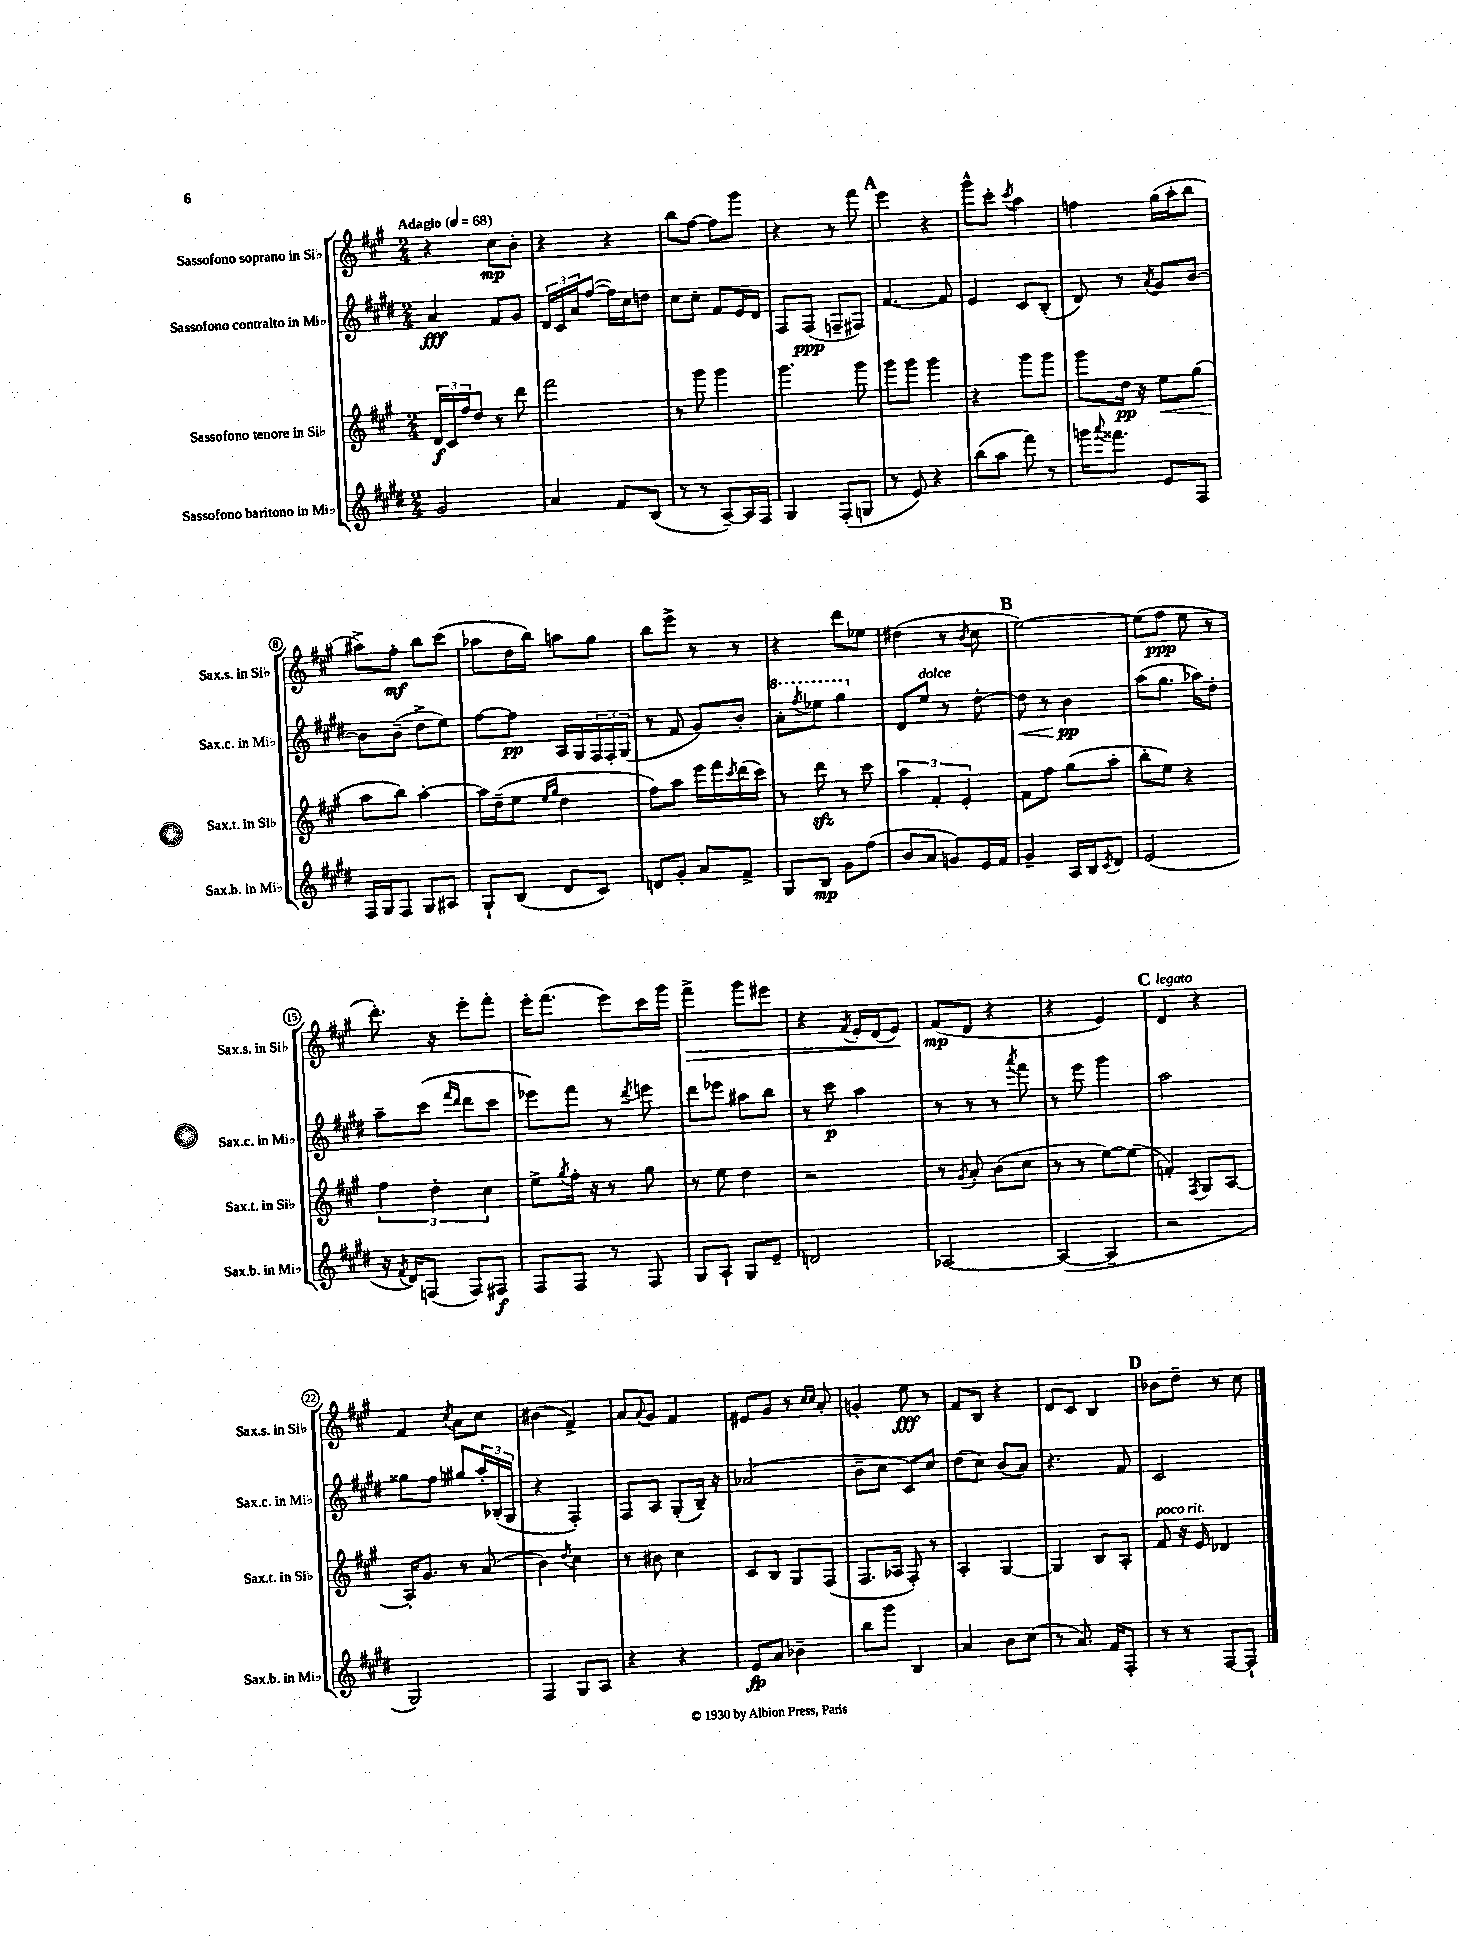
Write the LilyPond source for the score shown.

<<
\new StaffGroup <<
\new Staff = "s0" \with { instrumentName = "Sassofono soprano in Sib" shortInstrumentName = "Sax.s. in Sib" } {
    \clef treble \key a \major \numericTimeSignature \time 2/4 \tempo "Adagio" 4 = 68
    r4 cis''8\mp b'8-. |
    r4 r4 |
    b''8 fis''8~ fis''8 gis'''8 |
    r4 r8 fis'''8 |
    \mark \markup { \bold "A" } e'''4 r4 |
    gis'''8-^ cis'''8-. \acciaccatura { cis'''8 } a''4 |
    f''4 gis''16( a''16-. b''8 |
    ais''8->) fis''8-.\mf b''8 cis'''8( |
    aes''8 d''16 b''16) a''8 gis''8 |
    b''8 e'''8-> r8 r8 |
    r4 d'''8 ees''8 |
    dis''4( r8 \acciaccatura { b'8 } cis''8 |
    \mark \markup { \bold "B" } e''2~) |
    e''8( fis''8\ppp e''8 r8 |
    d'''8.-.) r16 e'''8-. fis'''8-. |
    e'''16-. fis'''8.( e'''8) cis'''16 gis'''16 |
    fis'''4->\> gis'''8 eis'''8 |
    r4 \acciaccatura { fis'8 } e'16-. d'16( e'8\!) |
    fis'8\mp( d'8 r4 |
    r4 e'4) |
    \mark \markup { \bold "C" } d'4^\markup { \italic "legato" } r4 |
    fis'4 \acciaccatura { cis''8 } a'8 cis''8 |
    bis'4( fis'4->) |
    a'8 \appoggiatura { a'8 } gis'8 fis'4 |
    eis'8 gis'8 r8 \grace { cis''16 cis''16 } a'8-. |
    g'4-. e''8\fff r8 |
    fis'8 b8 r4 |
    d'8 cis'8 b4 |
    \mark \markup { \bold "D" } bes'8 d''8-- r8 cis''8 \bar "|." |
}
\new Staff = "s1" \with { instrumentName = "Sassofono contralto in Mib" shortInstrumentName = "Sax.c. in Mib" } {
    \clef treble \key e \major \numericTimeSignature \time 2/4
    a'4\fff fis'8 gis'8 |
    \tuplet 3/2 { dis'16 cis'16 a'16 } fis''8~( fis''16) cis''16 d''8 |
    cis''8 cis''8-. fis'8 e'16 dis'16 |
    fis8 fis8\ppp( f8-- fis8) |
    \mark \markup { \bold "A" } fis'4.~ fis'8 |
    e'4 cis'8 b8-.( |
    dis'8) r8 \acciaccatura { a'8 } gis'8 b'8~ |
    b'8 b'8--( dis''8-> e''8) |
    fis''8~ fis''8\pp a16 gis16 \tuplet 3/2 { fis16 fis16-. gis16( } |
    r8 fis'8 gis'8) b'8-. |
    \ottava #1 a''8-. \acciaccatura { fis'''8 } ees'''8 gis'''4 \ottava #0 |
    dis'8 e''8^\markup { \italic "dolce" } r8 dis''8~-. |
    \mark \markup { \bold "B" } dis''8\< r8 b'4\pp\! |
    a''8( gis''8. aes''16) dis''8-. |
    a''8-- cis'''8( \grace { fis'''16 dis'''16 } dis'''8 cis'''8 |
    ees'''8) fis'''8 r8 \acciaccatura { dis'''8 } e'''8 |
    dis'''8 ees'''8 ais''8 b''8 |
    r8 cis'''8\p a''4 |
    r8 r8 r8 \acciaccatura { a'''8 } fis'''8 |
    r8 e'''8 gis'''4 |
    \mark \markup { \bold "C" } a''2 |
    gisis''8 fis''8 gis''8 \tuplet 3/2 { a''16-. bes16-.( gis16 } |
    r4 fis4-.) |
    fis8 a8 gis8-.( b16--) r16 |
    aes'2( |
    b'8-- cis''8 cis'8) cis''8 |
    dis''8( cis''8) b'8( a'8) |
    r4. fis'8 |
    \mark \markup { \bold "D" } cis'2 \bar "|." |
}
\new Staff = "s2" \with { instrumentName = "Sassofono tenore in Sib" shortInstrumentName = "Sax.t. in Sib" } {
    \clef treble \key a \major \numericTimeSignature \time 2/4
    \tuplet 3/2 { d'16\f cis'16 fis''16 } d''8 r8 d'''8 |
    fis'''2 |
    r8 gis'''8 gis'''4 |
    gis'''4. gis'''8 |
    \mark \markup { \bold "A" } gis'''8 gis'''8 gis'''4 |
    r4 gis'''8 gis'''8 |
    gis'''8 d''16\pp r16 e''8\< gis''8( |
    a''8\! b''8) a''4~-. |
    a''16 d''16--( e''8 \grace { e''16 gis''16 } d''4 |
    fis''8) a''8 e'''16 fis'''16 \acciaccatura { cis'''8 } d'''16( cis'''16) |
    r8 d'''8\sfz r8 cis'''8 |
    \tuplet 3/2 { a''4 fis'4-. e'4-. } |
    \mark \markup { \bold "B" } fis'8 fis''8 gis''8( a''8-. |
    b''8-. e''8) r4 |
    \tuplet 3/2 { fis''4 d''4-. cis''4 } |
    e''8-> \acciaccatura { gis''8 } fis''16-. r16 r8 gis''8 |
    r8 e''8 d''4 |
    r2 |
    r8 \acciaccatura { gis'8 } a'8-. b'8( cis''8 |
    r8 r8 e''8~) e''8( |
    \mark \markup { \bold "C" } f'4-.) \acciaccatura { fis8 } gis8 a8~ |
    a16-. gis'8. r8 a'8( |
    b'4) \acciaccatura { d''8 } cis''4 |
    r8 bis'8 cis''4 |
    cis'8 b8 gis8 fis8( |
    fis8. aes16 fis8-.) r8 |
    a4-. gis4~ |
    gis4 b8 a8-. |
    \mark \markup { \bold "D" } fis'8^\markup { \italic "poco rit." } r16 e'16 des'4 \bar "|." |
}
\new Staff = "s3" \with { instrumentName = "Sassofono baritono in Mib" shortInstrumentName = "Sax.b. in Mib" } {
    \clef treble \key e \major \numericTimeSignature \time 2/4
    gis'2 |
    a'4 fis'8 b8( |
    r8 r8 a8~--) a16 fis16 |
    gis4 fis8-.( g8 |
    \mark \markup { \bold "A" } r8 e'8) r4 |
    b''8( a''8 fis'''8) r8 |
    g'''16 \appoggiatura { a'''8 } fisis'''8. e'8 fis8 |
    fis16 gis16 fis8 gis8 ais8 |
    gis8-! b8( dis'8 cis'8) |
    d'8 gis'8-. a'8 fis'8-> |
    gis8 b8\mp gis'8 fis''8( |
    b'8 a'8 g'8) e'16 fis'16 |
    \mark \markup { \bold "B" } gis'4-- a16 b16 \acciaccatura { cis'8 } dis'8 |
    e'2( |
    r16 \acciaccatura { fis'8 } dis'16) f8( f8) fis8\f |
    fis8 fis8 r8 fis8 |
    gis8 a8-! gis8 e'8-- |
    d'2 |
    aes2~ |
    aes4~( aes4-- |
    \mark \markup { \bold "C" } r2 |
    gis2) |
    fis4 gis8 a8 |
    r4 r4 |
    e'8\fp a'8 bes'4-- |
    b''8 gis'''8 b4 |
    a'4 b'8 cis''8( |
    r8 a'8.) fis'16 fis8-. |
    \mark \markup { \bold "D" } r8 r8 fis8~ fis8-! \bar "|." |
}
>>
>>
\layout { \context { \Score \override BarNumber.stencil = #(make-stencil-circler 0.1 0.3 ly:text-interface::print) } }
